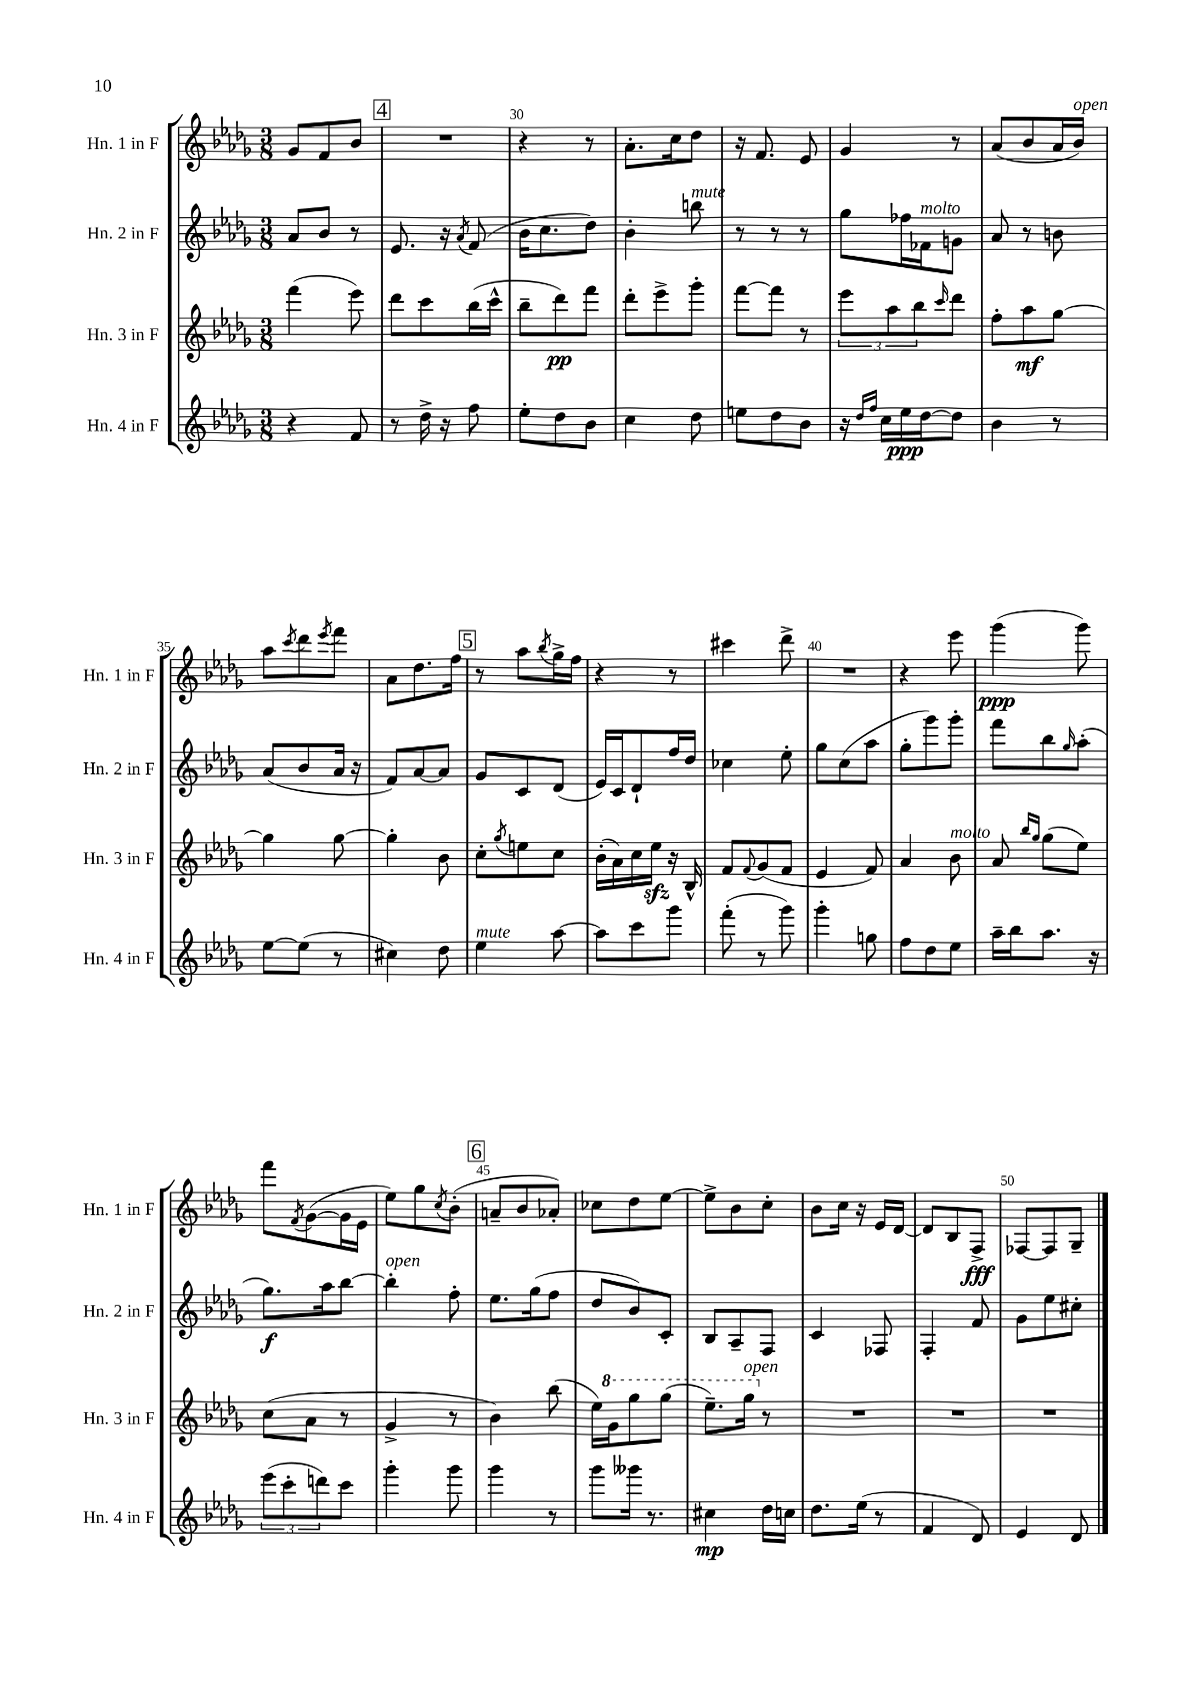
<<
\new StaffGroup <<
\new Staff = "s0" \with { instrumentName = "Hn. 1 in F" shortInstrumentName = "Hn. 1 in F" } {
    \clef treble \key des \major \numericTimeSignature \time 3/8
    ges'8 f'8 bes'8 |
    \mark \markup { \box "4" } R4. |
    r4 r8 |
    aes'8.-. c''16 des''8 |
    r16 f'8. ees'8 |
    ges'4 r8 |
    aes'8( bes'8 aes'16 bes'16^\markup { \italic "open" }) |
    aes''8 \acciaccatura { c'''8 } des'''8 \acciaccatura { ees'''8 } f'''8 |
    aes'8 des''8. f''16 |
    \mark \markup { \box "5" } r8 aes''8 \acciaccatura { bes''8 } ges''16-> f''16 |
    r4 r8 |
    cis'''4 des'''8-> |
    R4. |
    r4 ees'''8 |
    ges'''4\ppp( ges'''8) |
    f'''8 \acciaccatura { f'8 } ges'8~( ges'16 ees'16 |
    ees''8) ges''8 \acciaccatura { c''8 } bes'8-.( |
    \mark \markup { \box "6" } a'8-- bes'8 aes'8-.) |
    ces''8 des''8 ees''8~ |
    ees''8-> bes'8 c''8-. |
    bes'8 c''16 r16 ees'16 des'16~ |
    des'8 bes8 f8->\fff |
    fes8~ fes8 ges8-- \bar "|." |
}
\new Staff = "s1" \with { instrumentName = "Hn. 2 in F" shortInstrumentName = "Hn. 2 in F" } {
    \clef treble \key des \major \numericTimeSignature \time 3/8
    aes'8 bes'8 r8 |
    \mark \markup { \box "4" } ees'8. r16 \acciaccatura { aes'8 } f'8( |
    bes'16 c''8. des''8) |
    bes'4-. b''8^\markup { \italic "mute" } |
    r8 r8 r8 |
    ges''8 fes''16 fes'16^\markup { \italic "molto" } g'8 |
    aes'8 r8 b'8 |
    aes'8( bes'8 aes'16 r16 |
    f'8) aes'8~ aes'8 |
    \mark \markup { \box "5" } ges'8 c'8 des'8( |
    ees'16) c'16 des'8-! f''16 des''16 |
    ces''4 ees''8-. |
    ges''8 c''8( aes''8 |
    ges''8-. ges'''8) ges'''8-. |
    f'''8 bes''8 \grace { ges''16 } aes''8-.( |
    ges''8.\f) aes''16 bes''8~ |
    bes''4-.^\markup { \italic "open" } f''8-. |
    \mark \markup { \box "6" } ees''8. ges''16( f''8 |
    des''8 bes'8) c'8-. |
    bes8 aes8-- f8 |
    c'4 fes8 |
    f4-. f'8 |
    ges'8 ees''8 cis''8-. \bar "|." |
}
\new Staff = "s2" \with { instrumentName = "Hn. 3 in F" shortInstrumentName = "Hn. 3 in F" } {
    \clef treble \key des \major \numericTimeSignature \time 3/8
    f'''4( ees'''8) |
    \mark \markup { \box "4" } des'''8 c'''8 bes''16( c'''16-^ |
    bes''8-- des'''8\pp) f'''8 |
    des'''8-. ees'''8-> ges'''8-. |
    f'''8~ f'''8 r8 |
    \tuplet 3/2 { ees'''8 aes''8 bes''8 } \grace { c'''16 } des'''8 |
    f''8-. aes''8\mf ges''8~ |
    ges''4 ges''8~ |
    ges''4-. bes'8 |
    \mark \markup { \box "5" } c''8-. \acciaccatura { ges''8 } e''8 c''8 |
    bes'16-.( aes'16) c''16 ees''16\sfz r16 bes16-^ |
    f'8 \appoggiatura { f'8 } ges'8( f'8 |
    ees'4 f'8) |
    aes'4 bes'8^\markup { \italic "molto" } |
    aes'8 \grace { bes''16 ges''16 } ges''8( ees''8) |
    c''8( aes'8 r8 |
    ges'4-> r8 |
    \mark \markup { \box "6" } bes'4) bes''8( |
    ees''16) \ottava #1 ges''16 ges'''8 ges'''8( |
    ees'''8.--) ges'''16^\markup { \italic "open" } \ottava #0 r8 |
    R4. |
    R4. |
    R4. \bar "|." |
}
\new Staff = "s3" \with { instrumentName = "Hn. 4 in F" shortInstrumentName = "Hn. 4 in F" } {
    \clef treble \key des \major \numericTimeSignature \time 3/8
    r4 f'8 |
    \mark \markup { \box "4" } r8 des''16-> r16 f''8 |
    ees''8-. des''8 bes'8 |
    c''4 des''8 |
    e''8 des''8 bes'8 |
    r16 \grace { des''16 f''16 } c''16 ees''16\ppp des''16~ des''8 |
    bes'4 r8 |
    ees''8~ ees''8( r8 |
    cis''4) des''8 |
    \mark \markup { \box "5" } ees''4^\markup { \italic "mute" } aes''8~ |
    aes''8 c'''8 ges'''8 |
    f'''8-.( r8 ges'''8) |
    ges'''4-. g''8 |
    f''8 des''8 ees''8 |
    aes''16-- bes''16 aes''8. r16 |
    \tuplet 3/2 { ees'''8( c'''8-. d'''8) } c'''8 |
    ges'''4-. ges'''8 |
    \mark \markup { \box "6" } ges'''4 r8 |
    ges'''8 geses'''16 r8. |
    cis''4\mp des''16 c''16 |
    des''8. ees''16( r8 |
    f'4 des'8) |
    ees'4 des'8 \bar "|." |
}
>>
>>
\layout { \context { \Score currentBarNumber = #28 \override BarNumber.break-visibility = ##(#f #t #t) barNumberVisibility = #(every-nth-bar-number-visible 5) } }
